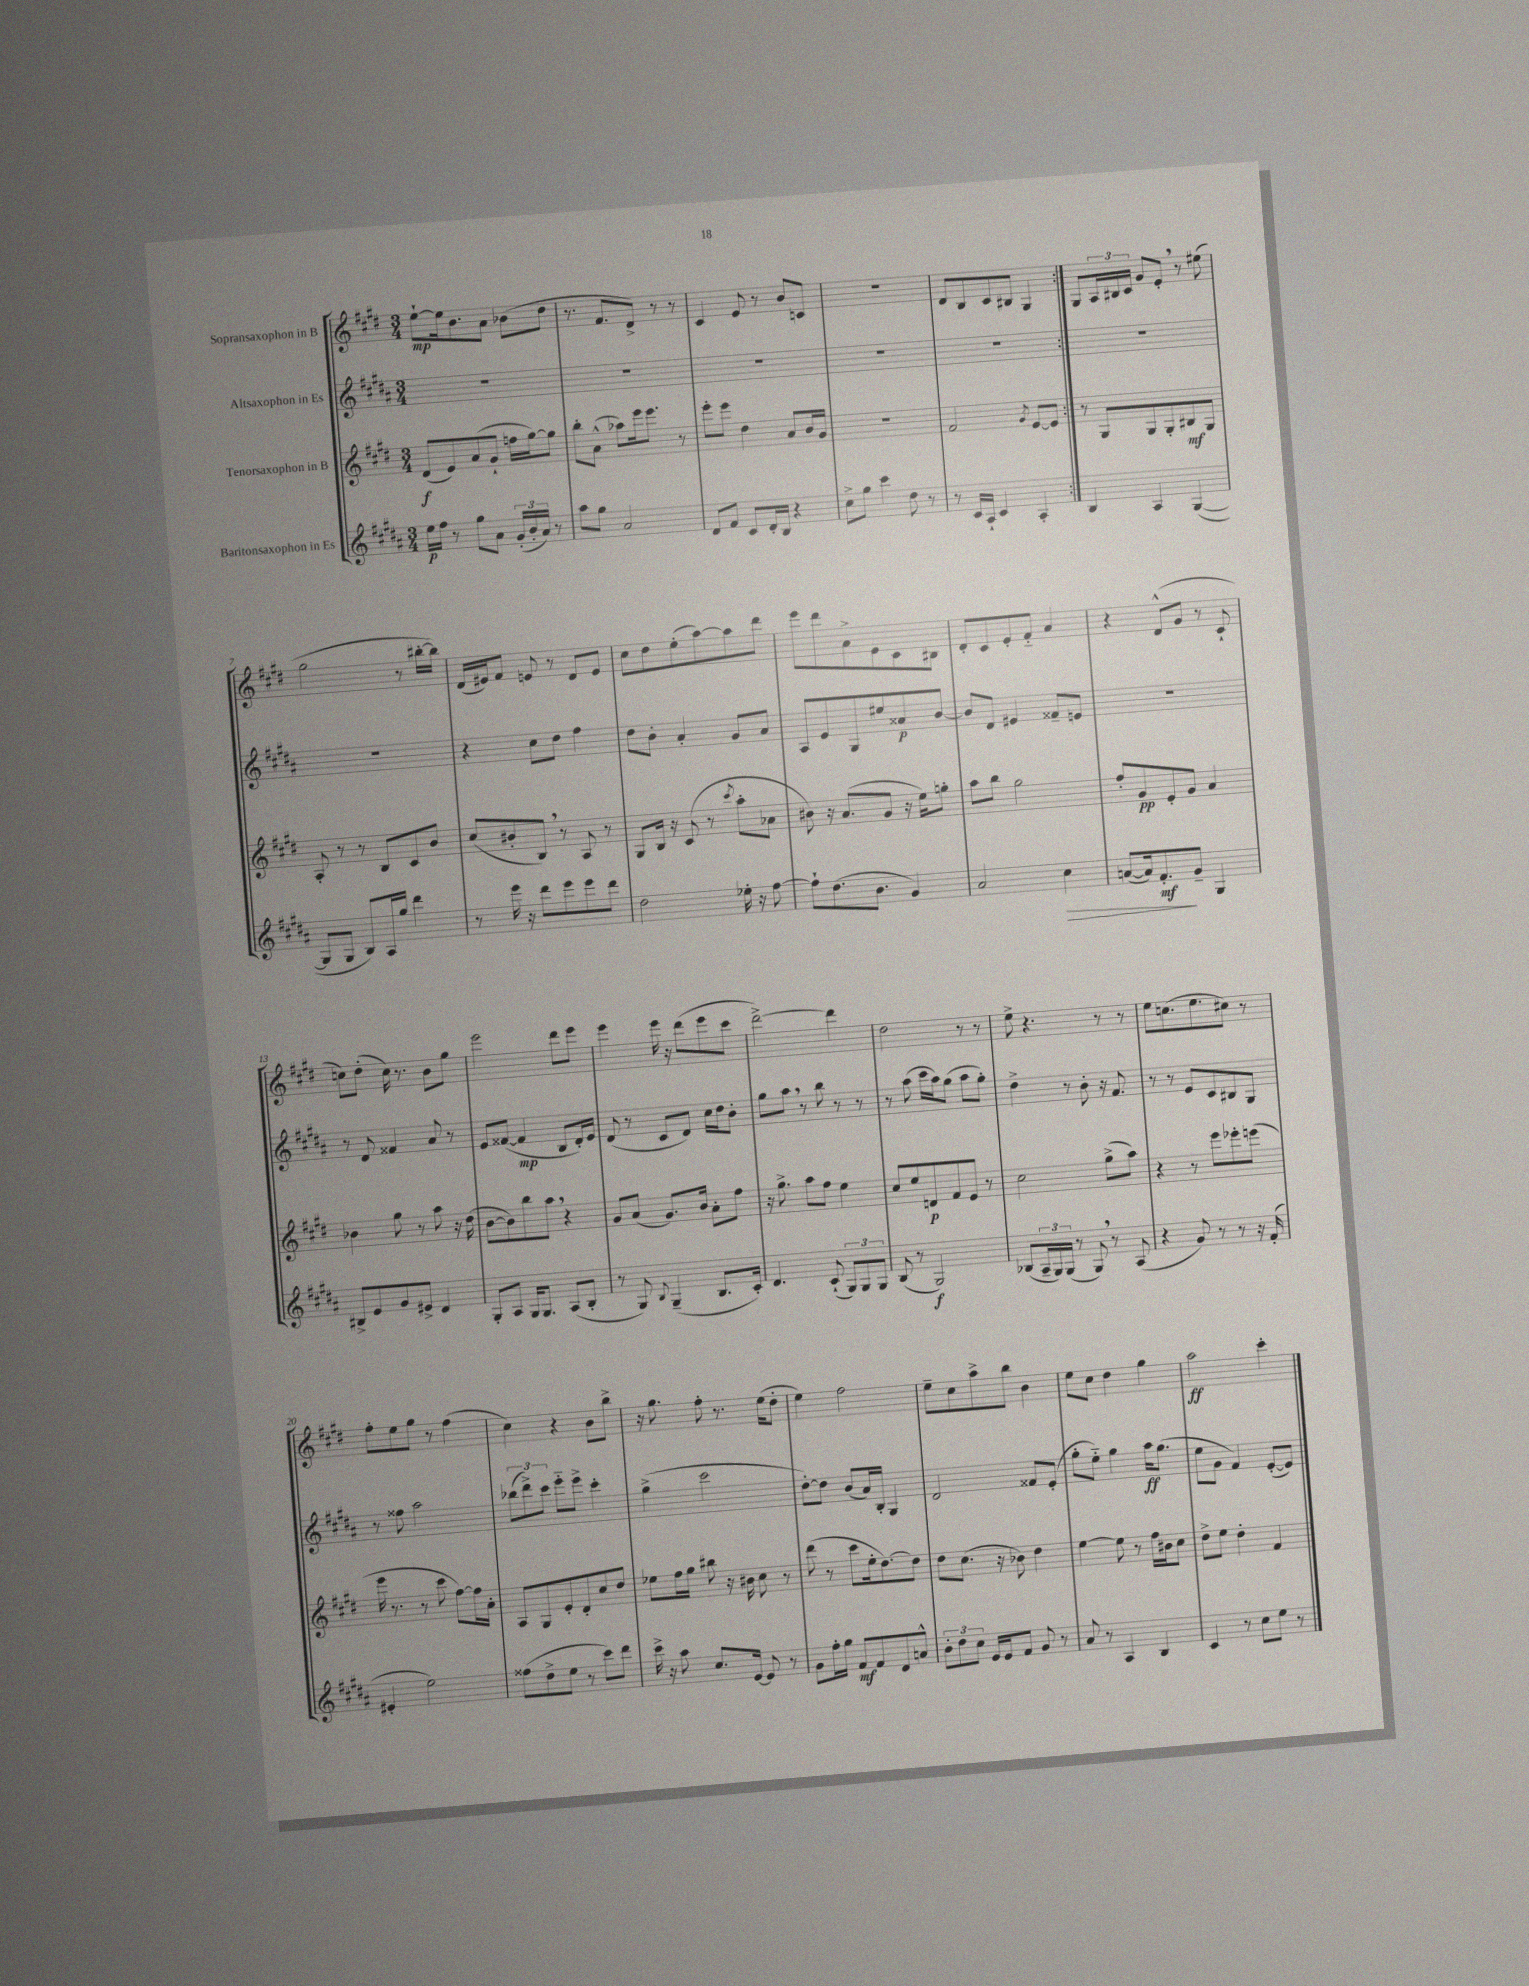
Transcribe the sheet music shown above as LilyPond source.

<<
\new StaffGroup <<
\new Staff = "s0" \with { instrumentName = "Sopransaxophon in B" } {
    \clef treble \key e \major \numericTimeSignature \time 3/4
    \repeat volta 2 { e''8~-!\mp e''16 b'8. a'8 bes'8( dis''8 |
    r8. fis'8. dis'8->) r8 r8 |
    cis'4 e'8 r8 b'8 c'8 |
    R2. |
    dis'8 b8 cis'8 bis8 gis4 | }
    gis8 \tuplet 3/2 { a16 bis16 cis'16 } gis'8 e'8-. \breathe r8 eis''8( |
    gis''2 r8 bis''16~-. bis''16) |
    dis'16( eis'16) fis'8 e'8 r8 dis'8 e'8 |
    cis''8 dis''8 e''8-.( a''8~) a''8 dis'''8 |
    e'''8 dis'''8 a'8-> e'8 cis'8 bis8 |
    dis'8-. cis'8 e'8-. fis'8-_ a'4 |
    r4 dis'8-^( gis'8 r8 cis'8-! |
    c''8) dis''8-.( c''16) r8. b'8 gis''8 |
    e'''2 dis'''8 e'''8 |
    e'''4 e'''16 r16 dis'''8( e'''8 cis'''8 |
    dis'''2~->) dis'''4 |
    dis''2 r8 r8 |
    e''8-> r4. r8 r8 |
    e''8 c''8.( e''8. cis''8) r8 |
    fis''8-. e''8 gis''8 r8 fis''4( |
    cis''4) r4 b'8 b''8-> |
    r16 gis''8. fis''8-. r8. e''16( dis''8-. |
    e''4) fis''2 |
    e''8-- cis''8 a''8-> b''8 b'4 |
    e''8 cis''8 dis''4 gis''4 |
    a''2\ff cis'''4-. \bar "|." |
}
\new Staff = "s1" \with { instrumentName = "Altsaxophon in Es" } {
    \clef treble \key b \major \numericTimeSignature \time 3/4
    \repeat volta 2 { R2. |
    R2. |
    R2. |
    R2. |
    R2. | }
    R2. |
    R2. |
    r4 cis''8 dis''8 fis''4 |
    dis''8 b'8-. ais'4-. gis'8 ais'8 |
    ais8 e'8 gis8 eis''8 aisis'8\p b'8~ |
    b'8 dis'8 eis'4 fisis'8-- e'8 |
    R2. |
    r8 dis'8 fisis'4 ais'8 r8 |
    e'8 fisis'8~( fisis'4\mp b8 dis'16-.) e'16 |
    dis'8( r8 cis'8 dis'8) cis''16 dis''16 b'8-. |
    gis''8 ais''8 \breathe r8 b''8 r8 r8 |
    r8 ais''8( cis'''16 ais''16) gis''8( ais''8 gis''8-.) |
    dis''4-> r8 b'8-. r16 fis'8. |
    r8 r8 e'8 cis'8 bis8 gis8 |
    r8 fisis''8 ais''2 |
    \tuplet 3/2 { bes''8( dis'''8->) cis'''8 } e'''8-_ e'''8-> cis'''4-. |
    gis''4->( cis'''2 |
    dis''8~-.) dis''8 b'8( ais'16) b16-. gis4 |
    dis'2 fisis'8 e'8-.( |
    gis''8-. e''8-_) gis''4 ais''16\ff gis''8.( |
    e''8 gis'8 fis'4) e'8~-.( e'8) \bar "|." |
}
\new Staff = "s2" \with { instrumentName = "Tenorsaxophon in B" } {
    \clef treble \key e \major \numericTimeSignature \time 3/4
    \repeat volta 2 { dis'8\f( e'8) a'8( gis'8-! f''16 gis''16~) gis''8 |
    b''8-. a'8-^( aes''8) e'''16 e'''8. r8 |
    e'''8-. e'''8 dis''4 a'8 b'16 gis'16 |
    R2. |
    fis'2 \acciaccatura { gis'8 } e'8~ e'8 | }
    r8 gis8 gis8 gis8-. bis8\mf gis8 |
    a8-. r8 r8 b8 cis'8 b'8 |
    cis''8( bis'8-. b8) \breathe r8 a8 r8 |
    gis8 b16 r16 cis'8( r8 \acciaccatura { cis'''8 } a''8-. aes'8 |
    bis'8) r16 a'8.( gis'8 r16 e''16) g''8-. |
    a''8 b''8 gis''2 |
    fis''8-. gis'8\pp e'8-. gis'8 a'4 |
    bes'4 gis''8 r8 a''8 r16 dis''16( |
    b'8~ b'8) b''8 a''8 \breathe r4 |
    gis'8 a'8( gis'8.) b'16 a'8-. fis''8 |
    r16 gis''8.-> a''8 fis''8 e''4 |
    cis''8 e''8 d'8\p fis'8 e'8 r8 |
    cis''2 gis''8->( a''8) |
    r4 r8 e'''8 ees'''8-. e'''8( |
    e'''16 r8. r8 cis'''8 fis''8~) fis''16 a'16-. |
    a8 gis8 e'8-. dis'8-. cis''8 dis''8 |
    ees''8 fis''16 gis''16 bis''8 r16 bis'16 cis''8 r8 |
    dis'''8( r8 cis'''8 e''16-. dis''8.~) dis''8 |
    dis''8 cis''8.( r16 bes'8) dis''4 |
    e''4~ e''8 r8 fis''16 bis'16 cis''8 |
    dis''8-> e''8 dis''4-. fis'4 \bar "|." |
}
\new Staff = "s3" \with { instrumentName = "Baritonsaxophon in Es" } {
    \clef treble \key b \major \numericTimeSignature \time 3/4
    \repeat volta 2 { e''16\p fis''16 r8 gis''8 ais'8 \tuplet 3/2 { gis'16-.( b'16-. ais'16) } r8 |
    ais''8 gis''8 ais'2 |
    dis'8 fis'8 cis'8 dis'16-. b16 r4 |
    cis''8-> gis''8 cis'''4 dis''8 r8 |
    r8 cis'16 ais16-! cis'4 ais4-. | }
    b4 ais4 gis4~( |
    gis8 gis8 b8) ais16 gis''16 dis'''4 |
    r8 e'''16 r16 dis'''8 e'''8 e'''8 dis'''8 |
    dis''2 ees''16-. r16 fis''8~ |
    fis''8-! dis''8.( b'8. gis'4) |
    ais'2 cis''4\> |
    a'8~( a'16) fis'8.-.\mf\! gis'8-- gis4 |
    bis8-> e'8 gis'8 eis'8-> dis'4 |
    gis8-. ais8 gis16 gis8. ais8( b8-. |
    r8 gis8) \appoggiatura { b8 } gis4--( b8. cis'16-.) |
    dis'4. cis'8-!( \tuplet 3/2 { gis8) gis8 gis8 } |
    b8( r8 gis2\f) |
    bes8( \tuplet 3/2 { ais16-- gis16) gis16( } r8 gis8) \breathe r8 ais8( |
    r4 gis'8) r8 r8 r16 fis'16-.( |
    eis'4-. e''2) |
    fisis''8( dis''8-> e''8 r8 cis'''8) dis'''8 |
    cis'''16-> r16 ais''8 cis''8. e'16~ e'8 r8 |
    gis'8 fis''16-. gis''16 fis'8\mf fis'8 dis'8 a'8-^ |
    \tuplet 3/2 { b'8-. dis''8 cis''8 } e'16 e'16 fis'8 gis'8 r8 |
    ais'8 r8 ais4 b4 |
    cis'4 r8 cis''8 e''8 r8 \bar "|." |
}
>>
>>
